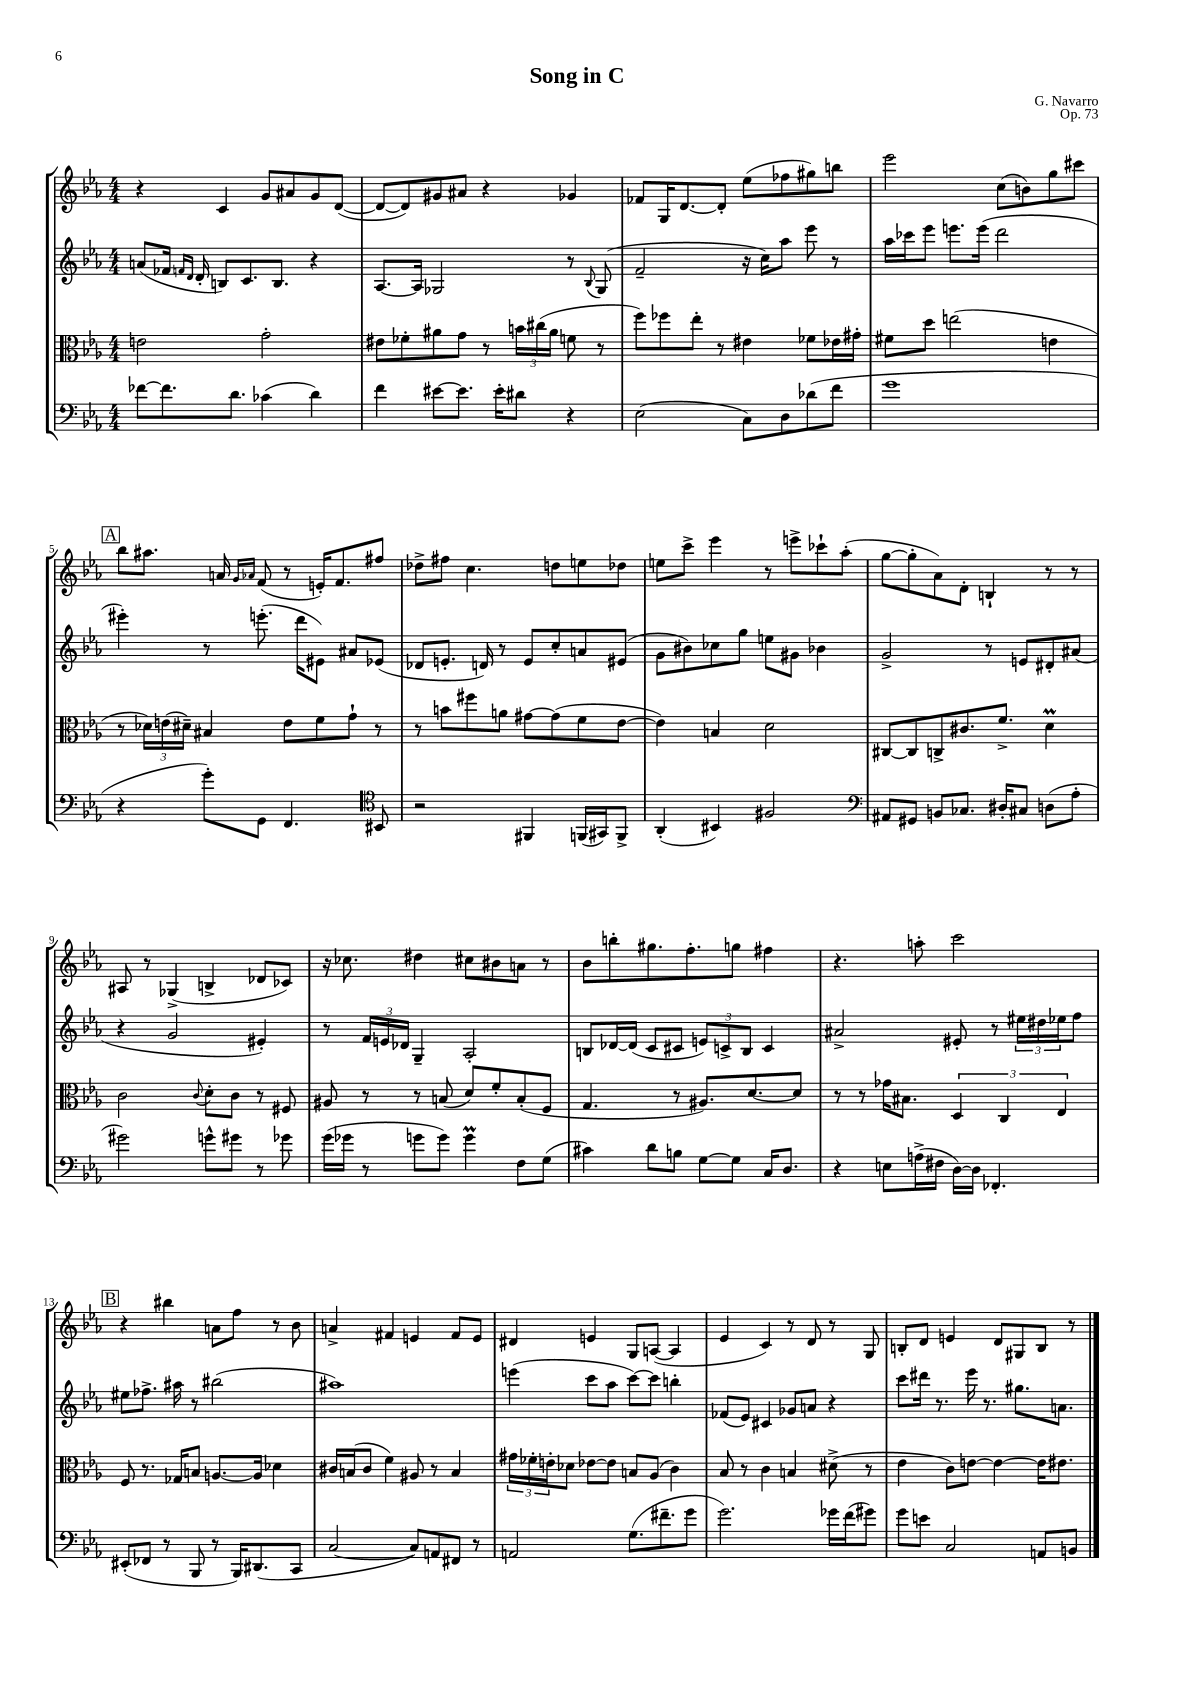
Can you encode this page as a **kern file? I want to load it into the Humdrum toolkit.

**kern	**kern	**kern	**kern
*staff4	*staff3	*staff2	*staff1
*clefF4	*clefC3	*clefG2	*clefG2
*k[b-e-a-]	*k[b-e-a-]	*k[b-e-a-]	*k[b-e-a-]
*M4/4	*M4/4	*M4/4	*M4/4
[8f-	2e	(8a	4r
8.f-]	.	16f-	.
.	.	16qqf	.
.	.	16qqd	.
.	.	16d'	.
.	.	8B)	4c
8.d	.	.	.
.	.	8.c	.
(4c-	2g'	.	8g
.	.	8.B	.
.	.	.	8a#
4d)	.	4r	8g
.	.	.	([8d
=	=	=	=
4f	8e#	[8.A-	8d_
.	8f-'	.	8d])
.	.	16A-]	.
[8e#	8a#	2G-	8g#
8.e#]	8g	.	8a#
.	8r	.	4r
16e#'	.	.	.
8d#	24b	.	.
.	(24cc#	.	.
.	24a#	.	.
4r	8f	8r	4g-
.	.	8qqB-	.
.	8r	(8G-	.
=	=	=	=
(2E-	8ff)	2f~	8f-
.	8ff-	.	16G
.	.	.	[8.d
.	8ee-'	.	.
.	8r	.	8d']
8C)	4e#	16r	(8ee-
.	.	16cc)	.
8D	.	8aa-	8ff-
(8d-	8f-	8eee-	8gg#)
8f	16e-	8r	8bb
.	16g#'	.	.
=	=	=	=
1g	8f#	16aa-	2eee-
.	.	16ccc-	.
.	8dd	8eee-	.
.	(2ee	8.eee	.
.	.	(16eee	.
.	.	2ddd	(8cc
.	.	.	8b)
.	4e	.	8gg
.	.	.	8ccc#
=	=	=	=
4r	8r	4eee#')	8bb-
.	24d-)	.	8.aa#
.	(24e	.	.
.	24d#~)	.	.
8g')	4B#	8r	.
.	.	.	16a
.	.	.	16qqg
.	.	.	16qqa-
8GG	.	(8.eee'	(8f
4.FF	8e	.	8r
.	.	16ddd	.
.	8f	8e#)	16e')
.	.	.	8.f
.	8g`	8a#	.
*clefC4	*	*	*
8BB#	8r	(8e-	8ff#
=	=	=	=
2r	8r	8d-	8dd-^
.	8b	8.e'	8ff#
.	8ff#	.	4.cc
.	.	16d)	.
.	8a	8r	.
4FF#	[8g#	8e	.
.	(8g#]	8cc'	8dd
(16FF	8f	8a	8ee
16GG#)	.	.	.
8FF^	[8e-	(8e#	8dd-
=	=	=	=
(4AA-'	4e-])	8g	8ee
.	.	8b#)	8ccc^
4BB#)	4B	8cc-	4eee-
.	.	8gg	.
2F#	2d	8ee	8r
.	.	8g#	8eee^
.	.	4b-	8ccc-`
.	.	.	(8aa-'
=	=	=	=
*clefF4	*	*	*
8AA#	[8C#	2g^	[8gg
8GG#	8C#]	.	8gg']
8BB	8C^	.	8a-)
8.C-	8.c#	.	8d'
.	.	8r	4B`
16D#'	8.f^	.	.
8C#	.	8e	.
(8D	4d	8d#'	8r
8A-'	.	(8a#	8r
=	=	=	=
2g#)	2c	4r	8A#
.	.	.	8r
.	.	2g	(4G-^
.	8qqc	.	.
8g^^	8d'	.	4B^
8g#	8c	.	.
8r	8r	4e#')	8d-
8g-	8F#	.	8c-)
=	=	=	=
(16g	8A#	8r	16r
16g-	.	.	8.cc-
8r	8r	24f	.
.	.	24e	.
.	.	24d-	.
8g	8r	4G~	4dd#
8g)	(8B	.	.
4g	8d)	2A-'	8cc#
.	8f'	.	8b#
8F	(8B'	.	8a
(8G	8F	.	8r
=	=	=	=
4c#)	4.G	8B	8b-
.	.	[16d-	8bb'
.	.	(16d-]	.
8d	.	8c	8.gg#
8B	8r	8c#	.
.	.	.	8.ff'
[8G	8.A#)	12e)	.
.	.	12c^	.
8G]	.	.	8gg
.	.	12B	.
.	[8.d	.	.
16C	.	4c	4ff#
8.D	.	.	.
.	8d]	.	.
=	=	=	=
4r	8r	2a#^	4.r
.	8r	.	.
8E	16g-	.	.
.	8.B#	.	.
(16A^	.	.	8aa'
16F#	.	.	.
[16D)	6D	8e#'	2ccc
16D]	.	.	.
4.FF-'	.	8r	.
.	6C	.	.
.	.	24ee#	.
.	.	24dd#	.
.	6E-	24ee-	.
.	.	8ff	.
=	=	=	=
(8EE#'	8F	8ee#	4r
8FF-	8.r	8.ff-^	.
8r	.	.	4bb#
.	16G-	16aa#	.
8BBB-	8B	8r	.
8r	[8.A	(2bb#	8a
16BBB-)	.	.	8ff
(8.DD#	16A]	.	.
.	4d-	.	8r
8CC	.	.	8b-
=	=	=	=
[2C	16c#	1aa#)	4a^
.	(16B	.	.
.	8c#	.	.
.	4f)	.	4f#
8C])	8A#	.	4e
8AA	8r	.	.
8FF#	4B	.	8f#
8r	.	.	8e
=	=	=	=
2AA	24g#	(4eee	4d#
.	24f-'	.	.
.	24e'	.	.
.	8d-	.	.
.	[8e-	8ccc	4e
.	8e-]	8aa-	.
(8.G	8B	[8ccc)	8G
.	(8A-	8ccc]	([8A
8.f#~	.	.	.
.	4c)	4bb'	4A]
8g	.	.	.
=	=	=	=
2.g)	8B-	(8f-	4e-
.	8r	8e-)	.
.	4c	4c#	4c)
.	4B	8g-	8r
.	.	8a	8d
16g-	(8d#^	4r	8r
(16f	.	.	.
8g#)	8r	.	8G
=	=	=	=
8g	4e-	8ccc	8B'
8e	.	16ddd#	8d
.	.	8.r	.
2C	8c)	.	4e
.	[8e	16eee-	.
.	.	8.r	.
.	4e_	.	8d
.	.	8.gg#	8G#
8AA	16e]	.	8B
.	8.e#	8.a	.
8BB	.	.	8r
==	==	==	==
*-	*-	*-	*-
